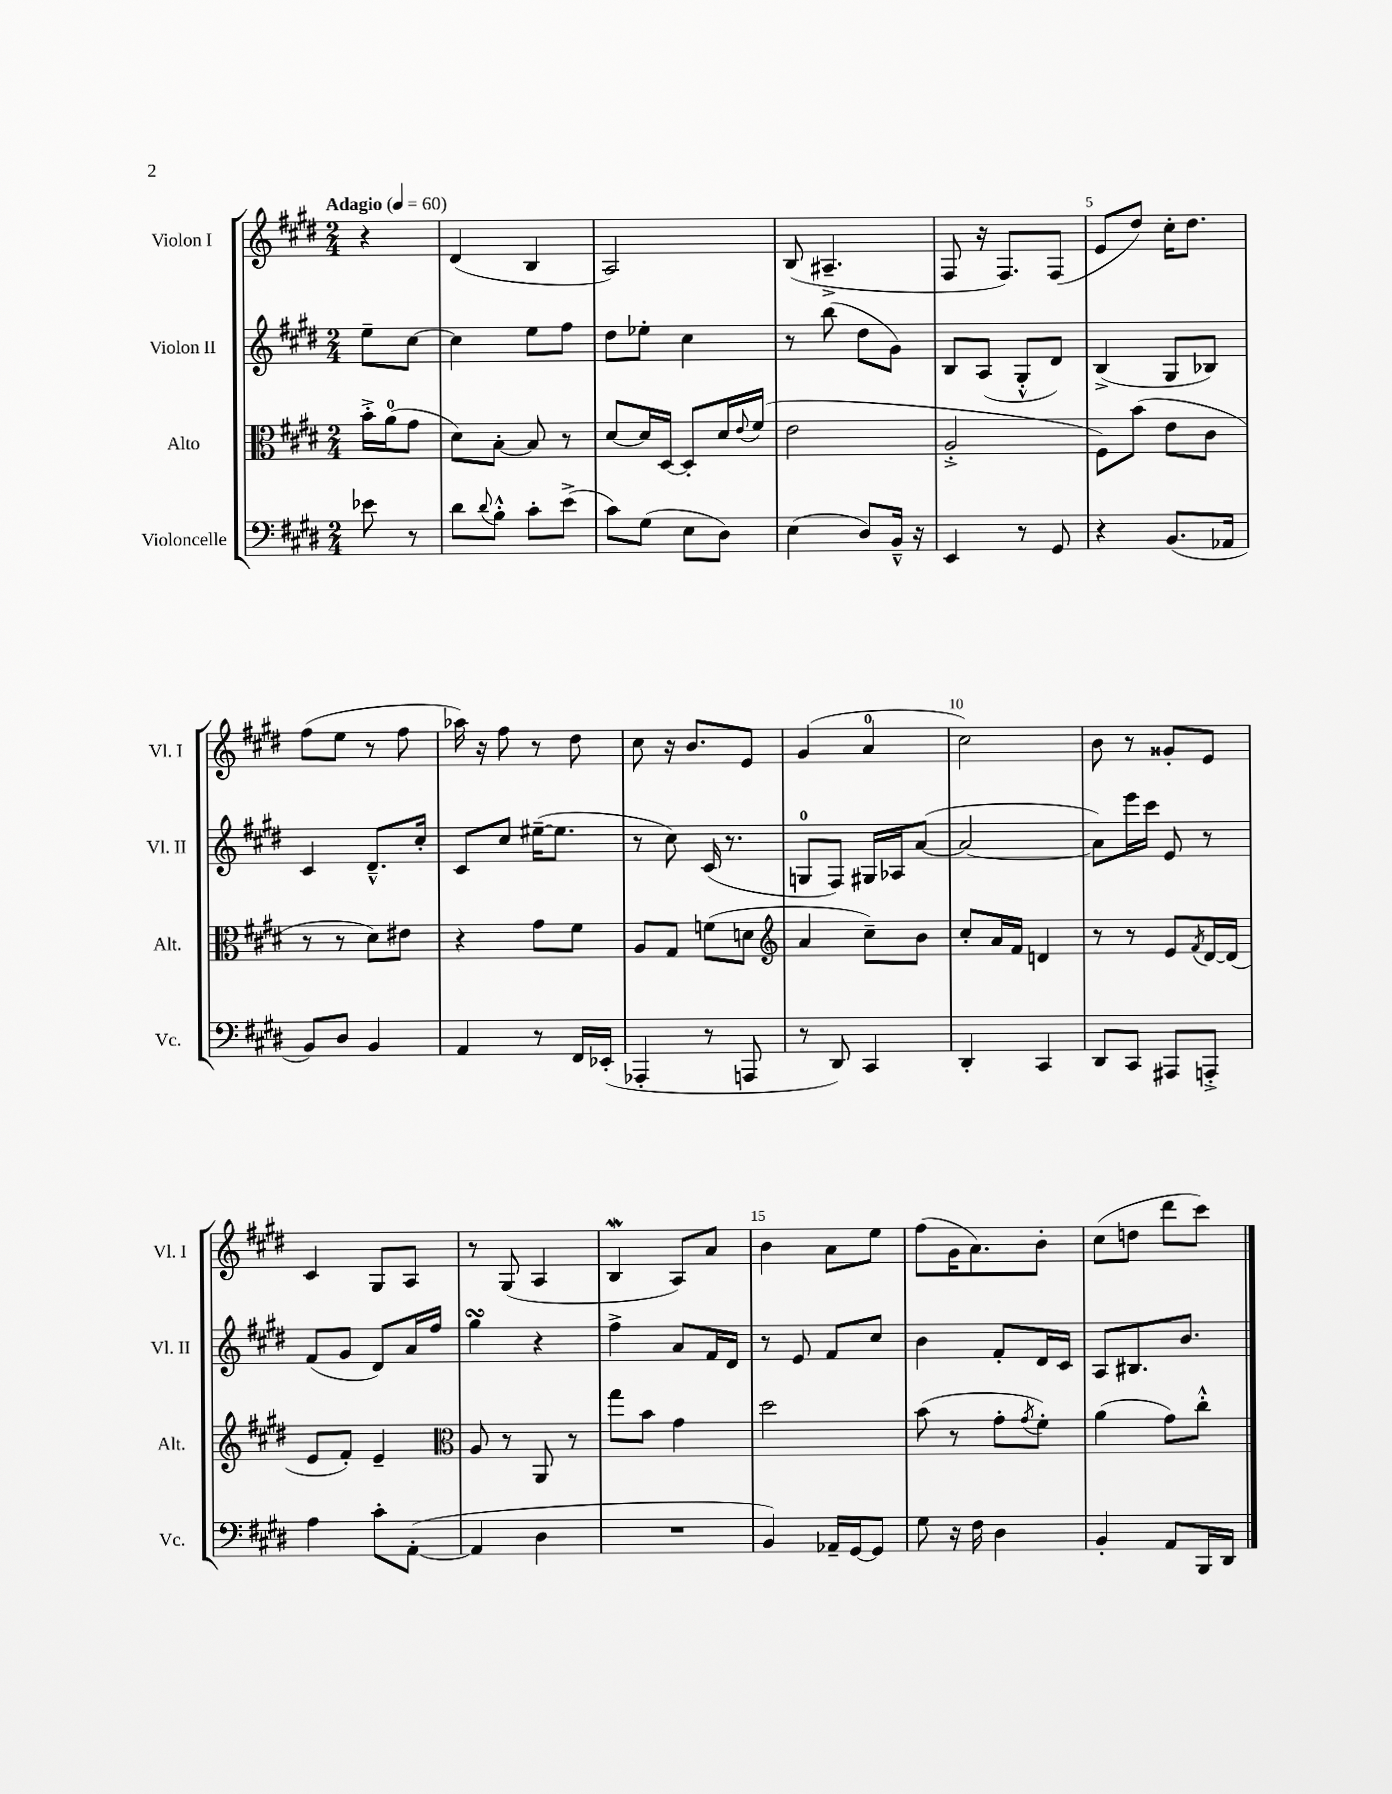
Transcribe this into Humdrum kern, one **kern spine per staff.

**kern	**kern	**kern	**kern
*staff4	*staff3	*staff2	*staff1
*clefF4	*clefC3	*clefG2	*clefG2
*k[f#c#g#d#]	*k[f#c#g#d#]	*k[f#c#g#d#]	*k[f#c#g#d#]
*M2/4	*M2/4	*M2/4	*M2/4
*MM60	*MM60	*MM60	*MM60
8e-	16b'^	8ee~	4r
.	(16a	.	.
8r	8g#	[8cc#	.
=	=	=	=
8d#	8d#)	4cc#]	(4d#
8qqd#	.	.	.
8B'^^	[8B'	.	.
8c#'	8B]	8ee	4B
(8e^	8r	8ff#	.
=	=	=	=
8c#)	[8d#	8dd#	2A)
(8G#	16d#]	8ee-'	.
.	[16D#	.	.
8E	8D#']	4cc#	.
8D#)	16d#	.	.
.	8qqe	.	.
.	(16f#	.	.
=	=	=	=
(4E	2e	8r	(8B
.	.	(8bb	4.A#~^
8D#)	.	8dd#	.
16BB~^^	.	8g#)	.
16r	.	.	.
=	=	=	=
4EE	2A'^	8B	8F#
.	.	(8A	16r
.	.	.	8.F#)
8r	.	8G#'^^	.
8GG#	.	8d#)	(8F#
=	=	=	=
4r	8F#)	(4B^	8e
.	(8b	.	8dd#)
(8.BB	8e	8G#	16cc#'
.	.	.	8.dd#
.	8c#	8B-)	.
16AA-	.	.	.
=	=	=	=
8BB)	8r	4c#	(8ff#
8D#	8r	.	8ee
4BB	8d#)	8.d#~^^	8r
.	8e#	.	8ff#
.	.	16cc#'	.
=	=	=	=
4AA	4r	8c#	16aa-)
.	.	.	16r
.	.	8cc#	8ff#
8r	8g#	([16ee#~	8r
.	.	8.ee#]	.
16FF#	8f#	.	8dd#
(16EE-'	.	.	.
=	=	=	=
4AAA-'	8A	8r	8cc#
.	8G#	8cc#)	16r
.	.	.	8.b
8r	(8f	(16c#	.
.	.	8.r	.
8AAA	8d	.	8e
=	=	=	=
*	*clefG2	*	*
8r	4a	8G	(4g#
8DD#)	.	8F#)	.
4CC#	8cc#~)	16G#	4a
.	.	16A-	.
.	8b	([8a	.
=	=	=	=
4DD#'	8cc#'	2a_	2cc#)
.	16a	.	.
.	16f#	.	.
4CC#	4d	.	.
=	=	=	=
8DD#	8r	8a])	8b
8CC#	8r	16eee	8r
.	.	16ccc#	.
8AAA#	8e	8e	8g##'
.	8qf#	.	.
8AAA'^	[16d#	8r	8e
.	(16d#]	.	.
=	=	=	=
4A	8e	(8f#	4c#
.	8f#')	8g#	.
8c#'	4e~	8d#)	8G#
([8AA'	.	16a	8A
.	.	16ff#	.
=	=	=	=
*	*clefC3	*	*
4AA]	8A	4gg#	8r
.	8r	.	(8G#
4D#	8AA	4r	4A
.	8r	.	.
=	=	=	=
2r	8gg#	4ff#^	4B
.	8b	.	.
.	4g#	8a	8A)
.	.	16f#	8a
.	.	16d#	.
=	=	=	=
4BB)	2dd#	8r	4b
.	.	8e	.
16AA-~	.	8f#	8a
[16GG#	.	.	.
8GG#]	.	8cc#	8ee
=	=	=	=
8G#	(8b	4b	(8ff#
16r	8r	.	16g#
16F#	.	.	8.a)
4D#	8g#'	8f#'	.
.	8qg#	.	.
.	8f#')	16d#	8b'
.	.	16c#	.
=	=	=	=
4BB'	(4a	8A	(8cc#
.	.	8.B#	8dd
8AA	8g#)	.	8ddd#
.	.	8.b	.
16BBB	8cc#'^^	.	8ccc#)
16DD#	.	.	.
==	==	==	==
*-	*-	*-	*-
